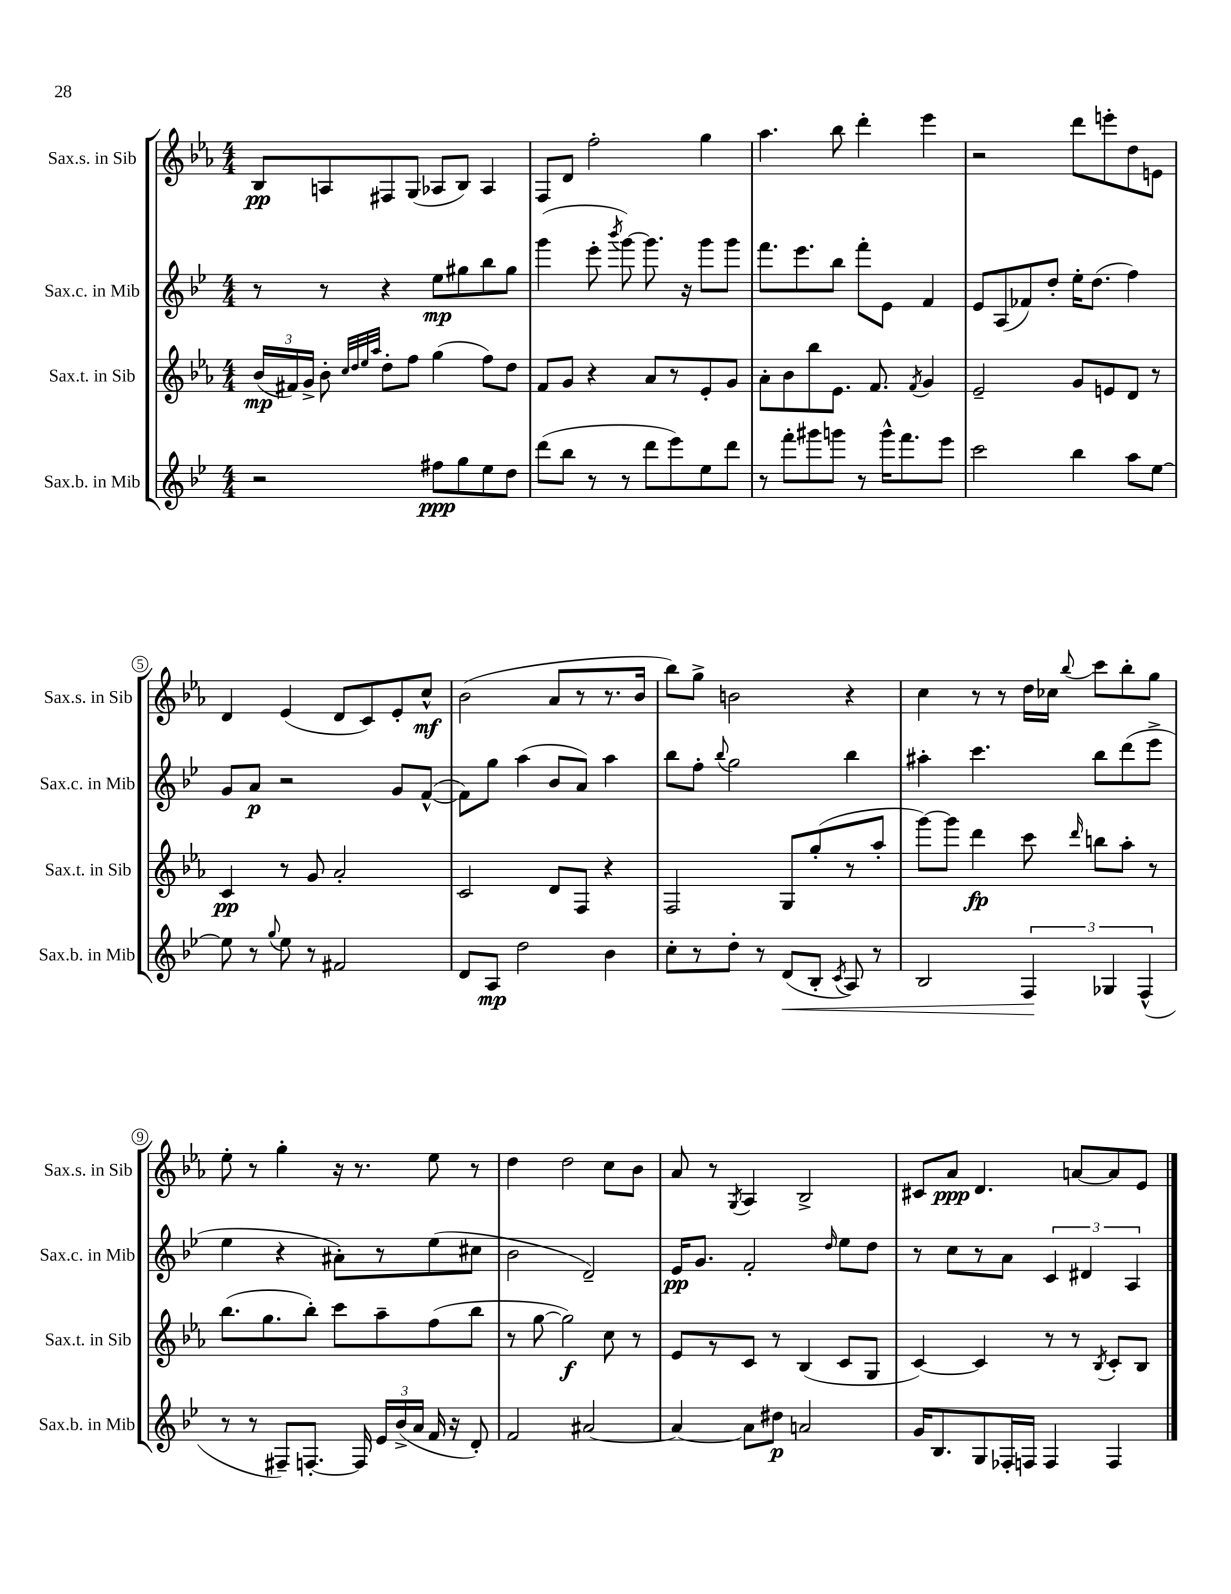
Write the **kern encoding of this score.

**kern	**kern	**kern	**kern
*staff4	*staff3	*staff2	*staff1
*clefG2	*clefG2	*clefG2	*clefG2
*k[b-e-]	*k[b-e-a-]	*k[b-e-]	*k[b-e-a-]
*M4/4	*M4/4	*M4/4	*M4/4
2r	(24b-/LL	8r	8B-/L
.	24f#/)	.	.
.	24g^/JJ	.	.
.	8b-'\	8r	8A/
.	32qqcc/LLL	.	.
.	32qqdd/	.	.
.	32qqee-/	.	.
.	32qqaa-/JJJ	.	.
.	8dd'\L	4r	8F#/
.	8ff\J	.	(8G/J
8ff#\L	(4gg\	8ee-\L	8A-/L
8gg\	.	8gg#\	8B-/J)
8ee-\	8ff\L)	8bb-\	4A-/
8dd\J	8dd\J	8gg#\J	.
=	=	=	=
(8ddd\L	8f/L	(4ggg\	8F/L
8bb-\J	8g/J	.	8d/J
8r	4r	8eee-'\	2ff'\
.	.	8qbbb-/	.
8r	.	[8ggg\)	.
8ddd\L	8a-/L	8.ggg\]	.
8eee-\)	8r	.	.
.	.	16r	.
8ee-\	8e-'/	8ggg\L	4gg\
8ddd\J	8g/J	8ggg\J	.
=	=	=	=
8r	8a-'\L	8.fff\L	4.aa-\
8fff'\L	8b-\	.	.
.	.	8.eee-\	.
8ggg#\	8bb-\	.	.
8ggg\J	8.e-\J	8bb-\J	8bb-\
8r	.	8fff'\L	4ddd'\
.	8.f/	.	.
16ggg^^\LK	.	8e-\J	.
8.fff\	.	.	.
.	8qf/	.	.
.	4g/	4f/	4eee-\
8eee-\J	.	.	.
=	=	=	=
2ccc\	2e-~/	8e-/L	2r
.	.	(8A/	.
.	.	8f-/)	.
.	.	8dd'/J	.
4bb-\	8g/L	16ee-'\LK	8ddd\L
.	.	(8.dd\J	.
.	8e/	.	8eee'\
8aa\L	8d/J	4ff\)	8dd\
[8ee-\J	8r	.	8e\J
=	=	=	=
8ee-\]	4c/	8g/L	4d/
8r	.	8a/J	.
8qqgg/	.	.	.
8ee-\	8r	2r	(4e-/
8r	8g/	.	.
2f#/	2a-'/	.	8d/L
.	.	.	8c/)
.	.	8g/L	8e-'/
.	.	([8f^^/J	8cc^^/J
=	=	=	=
8d/L	2c/	8f\]L)	(2b-\
8A/J	.	8gg\J	.
2dd\	.	(4aa\	.
.	8d/L	8b-/L	8a-/L
.	8F/J	8a/J)	8r
4b-\	4r	4aa\	8.r
.	.	.	16b-/Jk
=	=	=	=
8cc'\L	2F/	8bb-\L	8bb-\L)
8r	.	8ff'\J	8gg^\J
.	.	8qqbb-/	.
8dd'\J	.	2gg\	2b\
8r	.	.	.
(8d/L	8G/L	.	.
8B-'/J	(8gg'/	.	.
8qc/	.	.	.
8A/)	8r	4bb-\	4r
8r	8aa-'/J	.	.
=	=	=	=
2B-/	[8ggg\L)	4aa#'\	4cc\
.	8ggg\]J	.	.
.	4ddd\	4.ccc\	8r
.	.	.	8r
6F/	8ccc\	.	16dd\LL
.	.	.	16cc-\JJ
.	16qqddd/	.	8qqbb-/
.	8bb\L	8bb-\L	8ccc\L
6G-/	.	.	.
.	8aa-'\J	(8ddd\	8bb-'\
(6F^^/	.	.	.
.	8r	8eee-^\J	8gg\J
=	=	=	=
8r	(8.bb-\L	4ee-\	8ee-'\
8r	.	.	8r
.	8.gg\	.	.
8F#~/L)	.	4r	4gg'\
[8.F'/J	8bb-'\J)	.	.
.	8ccc\L	8a#'\L)	16r
16F/]	.	.	8.r
24e-/LL	8aa-~\	8r	.
(24b-^/	.	.	.
24a/JJ	.	.	.
16f/	(8ff\	(8ee-\	8ee-\
16r	.	.	.
8d'/)	8bb-\J	8cc#\J	8r
=	=	=	=
2f/	8r	2b-\	4dd\
.	[8gg\	.	.
.	2gg\])	.	2dd\
[2a#/	.	2d~/)	.
.	8cc\	.	8cc\L
.	8r	.	8b-\J
=	=	=	=
4a#/_	8e-/L	16e-/LK	8a-/
.	.	8.g/J	.
.	8r	.	8r
.	.	.	8qG/
8a#\]L	8c/J	2f'/	4A-/
8dd#\J	8r	.	.
2a/	(4B-/	.	2B-^/
.	.	16qqdd/	.
.	8c/L	8ee-\L	.
.	8G/J	8dd\J	.
=	=	=	=
16g/LK	[4c/)	8r	8c#/L
8.B-/	.	.	.
.	.	8cc\L	8a-/J
8G/	4c/]	8r	4.d/
16F-'/L	.	8a\J	.
16F/JJ	.	.	.
4F/	8r	6c/	.
.	8r	.	[8a/L
.	.	6d#/	.
.	8qB-/	.	.
4F/	8c'/L	.	8a/]
.	.	6A/	.
.	8B-/J	.	8e-/J
==	==	==	==
*-	*-	*-	*-
